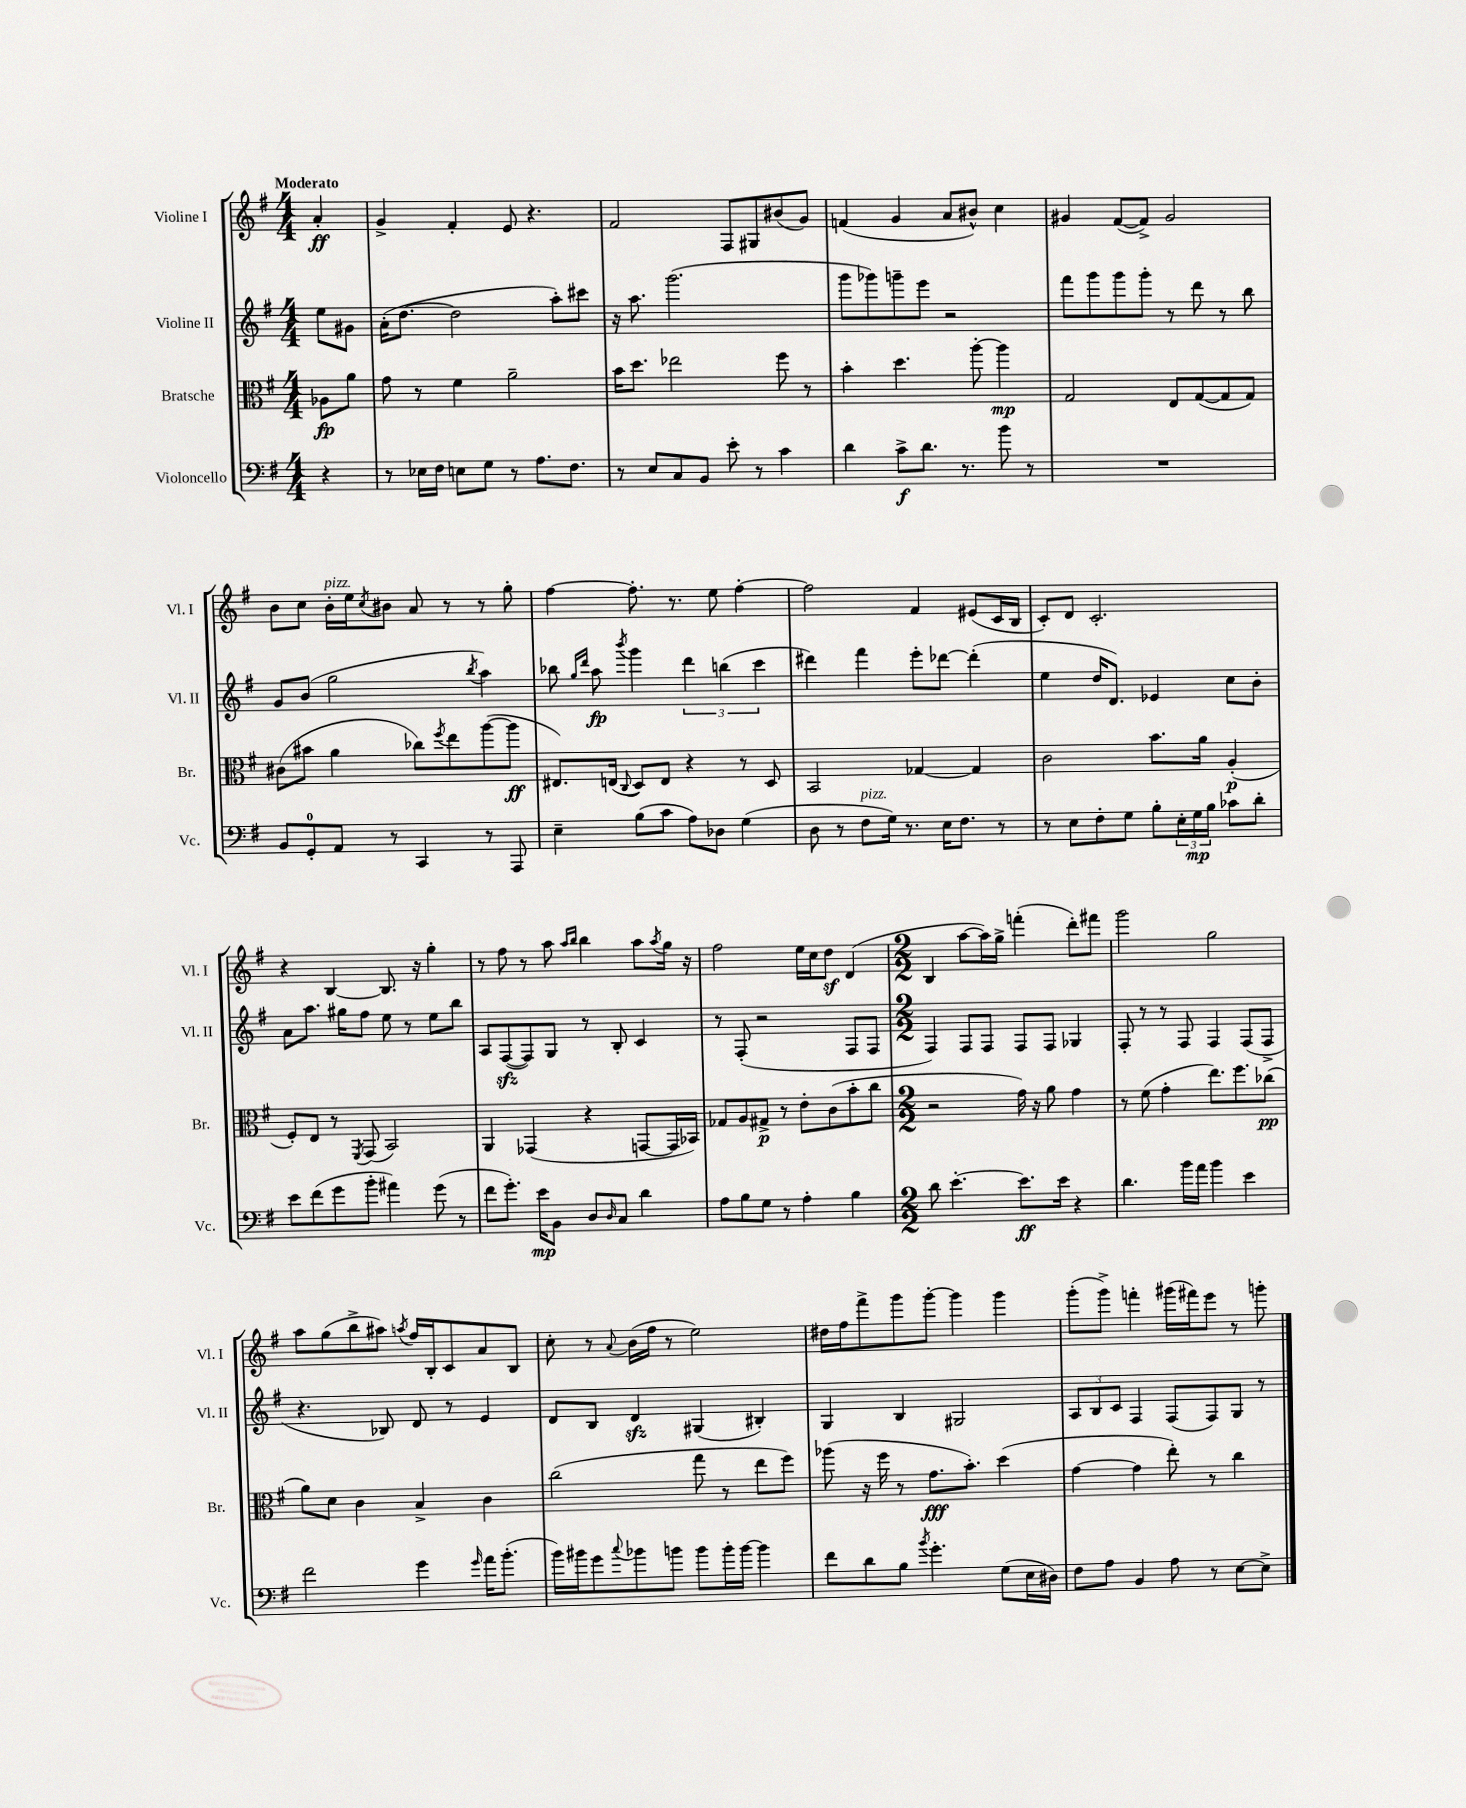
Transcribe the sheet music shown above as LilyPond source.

<<
\new StaffGroup <<
\new Staff = "s0" \with { instrumentName = "Violine I" shortInstrumentName = "Vl. I" } {
    \clef treble \key g \major \numericTimeSignature \time 4/4 \partial 4 \tempo "Moderato"
    a'4-.\ff |
    g'4-> fis'4-. e'8 r4. |
    fis'2 fis8 gis8 bis'8( g'8) |
    f'4( g'4 a'8 bis'8-^) c''4 |
    gis'4 fis'8~( fis'8->) gis'2 |
    b'8 c''8 b'16-.^\markup { \italic "pizz." } e''16 \acciaccatura { c''8 } bis'8 a'8 r8 r8 g''8-. |
    fis''4~ fis''8.-. r8. e''8 fis''4~-. |
    fis''2 fis'4 eis'8( c'16 b16 |
    c'8-.) d'8 c'2.-. |
    r4 b4~ b8. r16 g''4-. |
    r8 fis''8 r8 a''8 \grace { a''16 b''16 } b''4 a''8 \acciaccatura { a''8 } g''16 r16 |
    fis''2 e''16 c''16 d''8\sf d'4( |
    \numericTimeSignature \time 2/2 b4 a''8~ a''16) g''16-> f'''4-.( d'''8-.) fis'''8 |
    g'''2 g''2 |
    a''8 g''8( b''8-> ais''8) \acciaccatura { a''8 } fis''16 b16-. c'8 a'8 b8 |
    c''8-. r8 \appoggiatura { a'8 } b'16( fis''16 r8 e''2) |
    dis''16 fis''16 fis'''8-> g'''8 g'''8~-. g'''4 g'''4 |
    g'''8-.( g'''8->) f'''4-. gis'''16( fis'''16) e'''8 r8 g'''8-. \bar "|." |
}
\new Staff = "s1" \with { instrumentName = "Violine II" shortInstrumentName = "Vl. II" } {
    \clef treble \key g \major \numericTimeSignature \time 4/4 \partial 4
    e''8 gis'8 |
    a'16-.( d''8.~ d''2 a''8-.) cis'''8 |
    r16 a''8. g'''2.( |
    g'''8 ges'''8) g'''8-- e'''8 r2 |
    fis'''8 g'''8 g'''8 g'''8-. r8 d'''8 r8 b''8 |
    g'8 b'8( g''2 \acciaccatura { b''8 } a''4) |
    bes''8 \grace { g''16 d'''16 } a''8\fp \acciaccatura { b'''8 } g'''4 \tuplet 3/2 { d'''4 b''4( c'''4 } |
    dis'''4) fis'''4 e'''8-. des'''8~ des'''4-.( |
    e''4 d''16 d'8.) ees'4 c''8 b'8-. |
    a'8 a''8. gis''16 fis''8 e''8 r8 e''8 b''8 |
    a8 fis8~\sfz( fis8) g8 r8 b8-. c'4 |
    r8 fis8-.( r2 fis8 fis8 |
    \numericTimeSignature \time 2/2 fis4) fis8 fis8 fis8 fis8 ges4 |
    fis8-. r8 r8 fis8 fis4 fis8( fis8-> |
    r4. bes8) d'8 r8 e'4 |
    d'8 b8 d'4\sfz gis4( bis4-.) |
    g4 b4 gis2 |
    \tuplet 3/2 { a8 b8 c'8 } fis4 fis8( fis8) g8 r8 \bar "|." |
}
\new Staff = "s2" \with { instrumentName = "Bratsche" shortInstrumentName = "Br." } {
    \clef alto \key g \major \numericTimeSignature \time 4/4 \partial 4
    aes8\fp a'8 |
    g'8 r8 fis'4 a'2-- |
    b'16 d''8. ees''2 fis''8 r8 |
    b'4-. d''4. a''8~-. a''4\mp |
    g2 e8 g8~( g8 g8) |
    cis'8( bis'8 a'4 ces''8) \acciaccatura { fis''8 } e''8 a''8~( a''8\ff |
    eis8.) e16( \appoggiatura { c8 } d8) e8 r4 r8 d8 |
    b,2 ges4~ ges4 |
    c'2 b'8. a'16 a4-.\p( |
    fis8-.) e8 r8 \acciaccatura { fis,8 } g,8( b,2) |
    a,4 ges,4( r4 g,8~ g,16 bes,16) |
    ges8 a8 gis8->\p r8 e'8-. c'8( b'8-. c''8 |
    \numericTimeSignature \time 2/2 r2 g'16) r16 a'8 g'4 |
    r8 fis'8( g'4-. e''8.) fis''8. ces''8\pp( |
    a'8) d'8 c'4 b4-> c'4 |
    c''2( g''8 r8 e''8 fis''8) |
    aes''8( r16 fis''16 r8 g'8.\fff b'8.-.) d''4( |
    g'4~ g'4 e''8-.) r8 c''4 \bar "|." |
}
\new Staff = "s3" \with { instrumentName = "Violoncello" shortInstrumentName = "Vc." } {
    \clef bass \key g \major \numericTimeSignature \time 4/4 \partial 4
    r4 |
    r8 ees16 fis16 e8 g8 r8 a8. fis8. |
    r8 e8 c8 b,8 e'8-. r8 c'4 |
    d'4 c'8->\f d'8. r8. b'8 r8 |
    R1 |
    b,8 g,8-0-. a,8 r8 c,4 r8 a,,8 |
    e4-- b8( c'8 a8) des8 g4( |
    d8 r8 fis8^\markup { \italic "pizz." } g16) r8. e16 fis8. r8 |
    r8 e8 fis8-. g8 b8-. \tuplet 3/2 { e16-. g16\mp b16 } ces'8 d'8-. |
    e'8 fis'8( g'8 b'8-. ais'4) g'8( r8 |
    fis'8 g'8.-.) e'16\mp b,8 d8 \grace { d16 } c8 d'4 |
    a8 b8 g8 r8 a4-. b4 |
    \numericTimeSignature \time 2/2 d'8 e'4.~-. e'8.\ff e'16 r4 |
    d'4. b'16 a'16 b'4 e'4 |
    fis'2 g'4 \grace { g'16 } a'16 b'8.-.( |
    b'16) bis'16 g'8 \appoggiatura { c''8 } bes'8 b'8 b'8 b'16-. b'16~ b'4 |
    fis'8 d'8 b8 \acciaccatura { b'8 } g'4.-. g8( e16 dis16) |
    fis8 a8 b,4 a8 r8 e8~ e8-> \bar "|." |
}
>>
>>
\layout { \context { \Score \remove "Bar_number_engraver" } }
